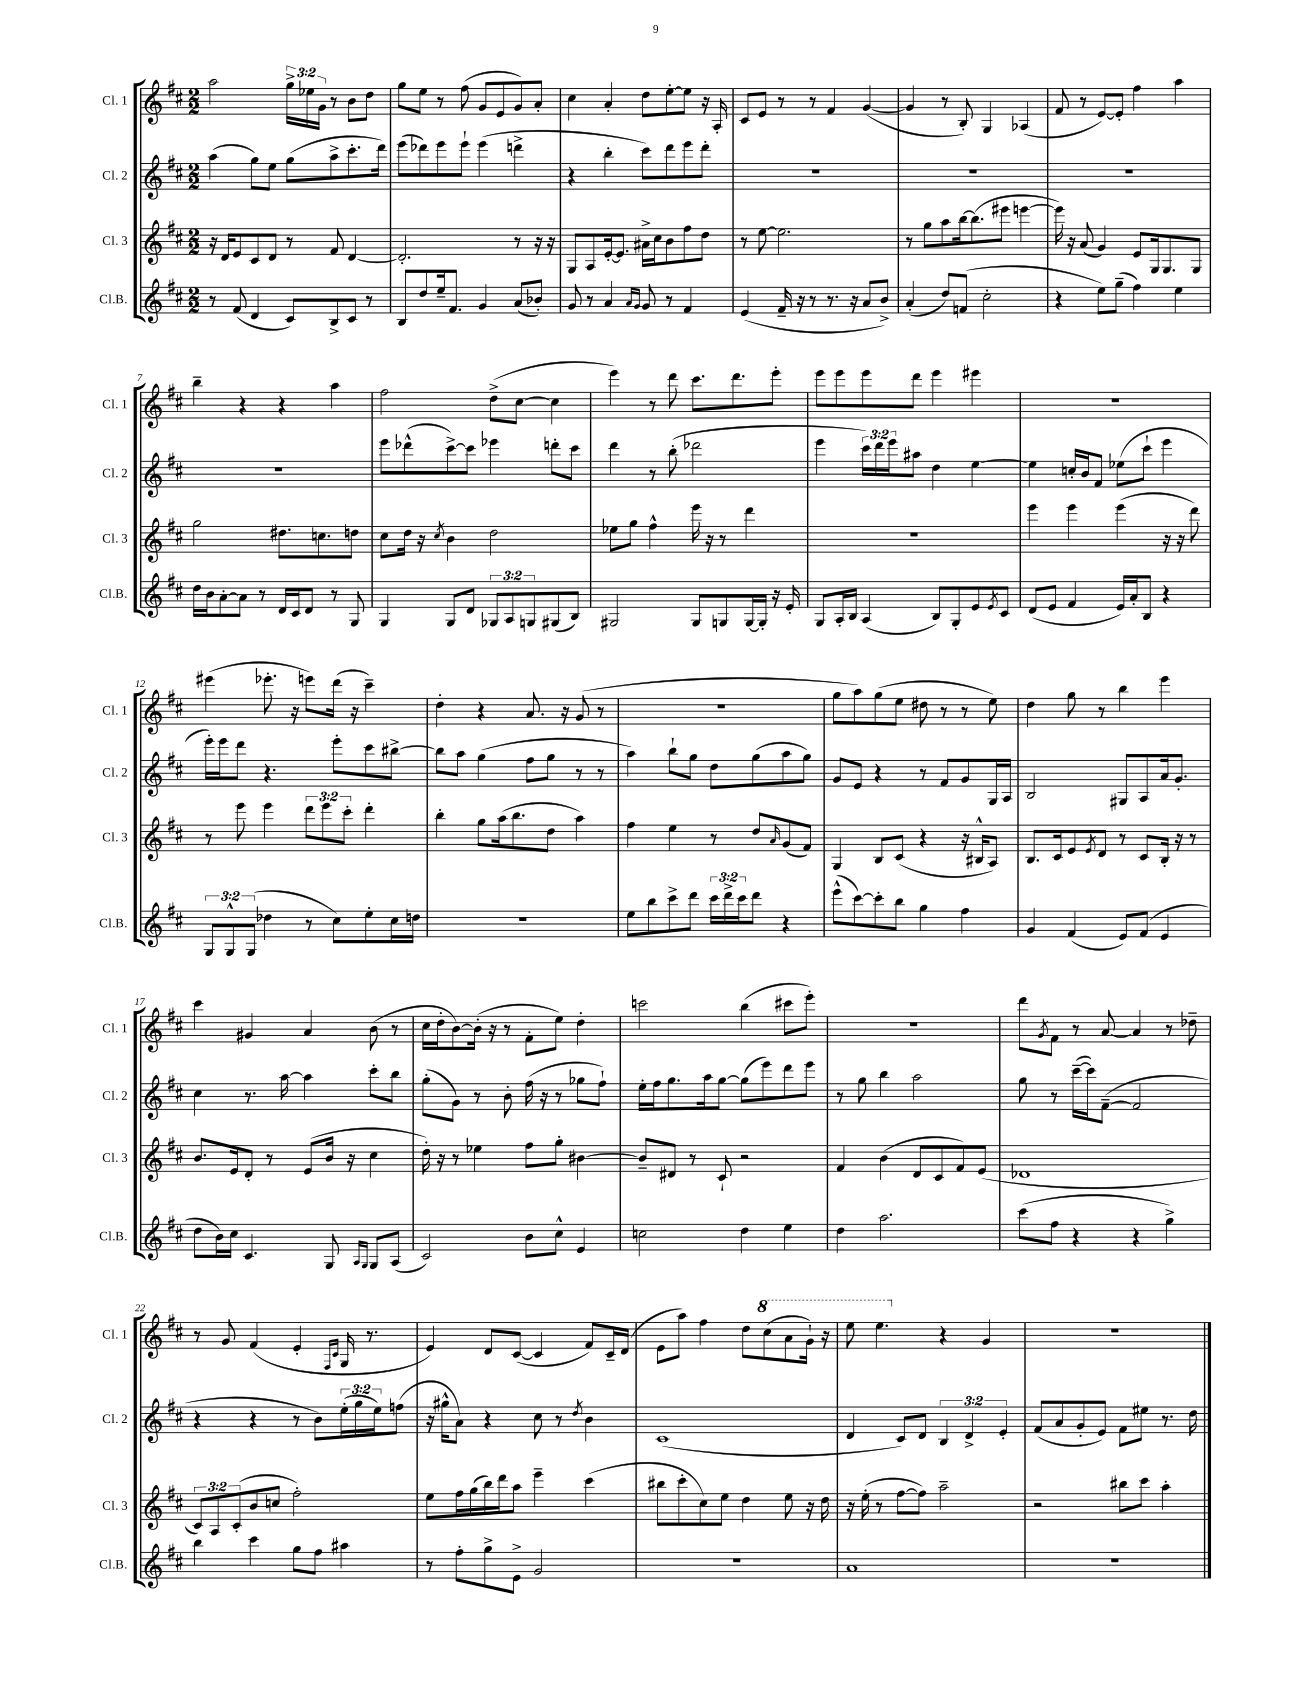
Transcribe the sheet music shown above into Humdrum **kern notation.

**kern	**kern	**kern	**kern
*part4	*part3	*part2	*part1
*staff4	*staff3	*staff2	*staff1
*I"Cl.B.	*I"Cl. 3	*I"Cl. 2	*I"Cl. 1
*I'Cl.B.	*I'Cl. 3	*I'Cl. 2	*I'Cl. 1
*clefG2	*clefG2	*clefG2	*clefG2
*k[f#c#]	*k[f#c#]	*k[f#c#]	*k[f#c#]
*M2/2	*M2/2	*M2/2	*M2/2
=1	=1	=1	=1
8r	16r	(4aa\	2aa\
.	16d/KL	.	.
(8f#/	8e/	.	.
4d/	8c#/	8gg\L)	.
.	8d/J	8ee\J	.
8c#/L)	8r	(8gg\L	24gg^\LL
.	.	.	24ee-X\
.	.	.	24g\JJ
8B^/	8f#/	8aa^\	8r
8c#/J	[4d/	8.ccc#'\	8b\L
8r	.	.	8dd\J
.	.	16ddd\Jk)	.
=2	=2	=2	=2
8B/L	2.d'/]	(8eee\L	8gg\L
8dd/	.	8ddd-X\)	8ee\J
16ee~/k	.	8eee\	8r
8.f#/J	.	.	.
.	.	8eee`\J	(8ff#\
4g/	.	(4eee\	8g/L
.	.	.	8e/
(8a/L	8r	4dddn^\	8g/)
8b-X'/J)	16r	.	8a'/J
.	16r	.	.
=3	=3	=3	=3
8g/	8G/L	4r	4cc#\
8r	8A/	.	.
4a/	[16e'/k	4bb'\	4a'/
.	8.e/J]	.	.
16qqa/LL	.	.	.
16qqg/JJ	.	.	.
8g/	16a#X^\LL	8ccc#\L)	8dd\L
.	16cc#\J	.	.
8r	8b\	8ddd\	[8ee'\
4f#/	8ff#\	8eee\	8ee\J]
.	8dd\J	8ddd'\J	16r
.	.	.	16A'/
=4	=4	=4	=4
(4e/	8r	1r	8c#/L
.	[8ee\	.	8e/J
16f#~/	2.ee\]	.	8r
16r	.	.	.
8r	.	.	8r
8.r	.	.	4f#/
16r	.	.	.
8a/L	.	.	([4g/
8b^/J)	.	.	.
=5	=5	=5	=5
(4a'/	8r	1r	4g/]
.	8gg\L	.	.
8dd/L)	8aa\	.	8r
(8fn/J	[16bb\k	.	8B'/)
.	(8.bb\]	.	.
2cc#'\	.	.	4G/
.	8eee#X\J	.	.
.	[4eeen\	.	(4A-X/
=6	=6	=6	=6
4r	16eee\])	1r	8f#/
.	16r	.	.
.	(8a/	.	8r
8ee\L)	4g/)	.	[8e/L)
(8gg~\J	.	.	8e'/J]
4ff#\)	8e/L	.	4ff#\
.	16G/k	.	.
.	8.G/	.	.
4ee\	.	.	4aa\
.	8G/J	.	.
!!LO:LB:g=z
=7	=7	=7	=7
16dd\LL	2gg\	1r	4bb~\
16b\J	.	.	.
[8a'\	.	.	.
8a\J]	.	.	4r
8r	.	.	.
16d/LL	8.dd#X\L	.	4r
16c#/J	.	.	.
8d/J	.	.	.
.	8.ccn\	.	.
8r	.	.	4aa\
8G/	8ddn\J	.	.
=8	=8	=8	=8
4G/	8cc#\L	8eee\L	2ff#\
.	16dd\Jk	(8ddd-X^^\	.
.	16r	.	.
.	8qcc#/	.	.
8G/L	4b\	[8ccc#^\)	.
8d/J	.	8ccc#\J]	.
12G-X/L	2dd\	4eee-X\	(8dd^\L
12A/	.	.	.
.	.	.	[8cc#\J
12Gn/	.	.	.
(8G#X/	.	8dddn'\L	4cc#\]
8B/J)	.	8ccc#\J	.
=9	=9	=9	=9
2G#X/	8ee-X\L	4ddd\	4eee\)
.	8gg\J	.	.
.	4ff#^^\	8r	8r
.	.	(8bb'\	8ddd\
8G#/L	16eee\	2ddd-X\	8.ccc#\L
.	16r	.	.
8Gn/	8r	.	.
.	.	.	8.ddd\
[16G/L	4ddd\	.	.
16G'/JJ]	.	.	.
16r	.	.	8eee'\J
16e'/	.	.	.
=10	=10	=10	=10
8G/L	1r	4eee\	8eee\L
16A'/L	.	.	8eee\
16B/JJ	.	.	.
(4A/	.	24ccc#\LL)	8eee\
.	.	24ddd\	.
.	.	24eee\J	.
.	.	8aa#X\J	8ddd\J
8B/L)	.	4dd\	4eee\
8G'/	.	.	.
8e/	.	[4ee\	4eee#X\
8qe/	.	.	.
8c#/J	.	.	.
=11	=11	=11	=11
(8d/L	4eee\	4ee\]	1r
8e/J	.	.	.
4f#/	4eee\	16ccn'/LL	.
.	.	16b/J	.
.	.	8f#/J	.
16e/LL)	(4eee\	(8ee-X\L	.
16a'/J	.	.	.
8B/J	.	8ccc#`\J	.
4r	16r	4eee\	.
.	16r	.	.
.	8ddd\)	.	.
!!LO:LB:g=z
=12	=12	=12	=12
12G/L	8r	16eee'\LL)	(4eee#X\
.	.	16eee\J	.
12G^^/	.	.	.
.	8eee\	8ddd\J	.
(12G/J	.	.	.
4dd-X\	4eee\	4.r	8.eee-X'\
.	.	.	16r
8r	12ddd\L	.	8eeen\L)
.	12eee\	.	.
8cc#\L)	.	8eee'\L	(16ddd\Jk
.	12ccc#'\J	.	.
.	.	.	16r
8ee'\	4ddd'\	8ccc#\	4ccc#~\)
16cc#\L	.	[8bb#X^\J	.
16ddn\JJ	.	.	.
=13	=13	=13	=13
1r	4bb'\	8bb#\L]	4dd'\
.	.	8aa\J	.
.	8gg\L	(4gg\	4r
.	(16aa\k	.	.
.	8.bb\	.	.
.	.	8ff#\L	8.a/
.	8dd\J	8gg\J	.
.	.	.	16r
.	4aa\)	8r	(8g/
.	.	8r	8r
=14	=14	=14	=14
8ee\L	4ff#\	4aa\)	1r
8bb\	.	.	.
8ccc#^\	4ee\	8bb`\L	.
8ddd\J	.	8gg\J	.
24ccc#\LL	8r	8dd\L	.
24ddd^\	.	.	.
24ccc#\J	.	.	.
8ddd\J	8dd/L	(8gg\	.
.	16qqa/	.	.
4r	(8g/	8aa\	.
.	8f#/J)	8gg\J)	.
=15	=15	=15	=15
(8eee^^\L	4G/	8g/L	8gg\L
[8ccc#\)	.	8e/J	8aa\)
8ccc#'\]	8B/L	4r	(8gg\
8bb\J	(8c#/J	.	8ee\J
4gg\	4r	8r	8dd#X\
.	.	8f#/L	8r
4ff#\	16r	8g/	8r
.	16B#X^^/KL	.	.
.	8A/J)	16G/L	8ee\)
.	.	16A/JJ	.
=16	=16	=16	=16
4g/	8.B/L	2B/	4dd\
.	16c#/k	.	.
(4f#/	8e/	.	8gg\
.	8qe/	.	.
.	8d/J	.	8r
8e/L)	8r	8G#X/L	4bb\
(8f#/J	8c#/L	8A/	.
4e/	16B'/Jk	16a/k	4eee\
.	16r	8.g'/J	.
.	8r	.	.
!!LO:LB:g=z
=17	=17	=17	=17
8dd\L	8.b/L	4cc#\	4ccc#\
16b\L)	.	.	.
16cc#\JJ	16e/k	.	.
4.c#/	8d'/J	8.r	4g#X/
.	8r	.	.
.	.	[16aa\	.
.	(8e/L	4aa\]	4a/
8G/	16b/Jk	.	.
.	16r	.	.
16qqA/LL	.	.	.
16qqG/JJ	.	.	.
8G/L	4cc#\	8ccc#'\L	(8b\
(8A/J	.	8bb\J	8r
=18	=18	=18	=18
2c#/)	16dd'\)	(8gg'\L	16cc#\LL
.	16r	.	16dd'\J
.	8r	8g\J)	[8b\)
.	4ee-X\	8r	(16b'\Jk]
.	.	.	16r
.	.	8b'\	8r
8b\L	8ff#\L	(16ff#\	8f#'\L
.	.	16r	.
8cc#^^\J	8gg'\J	8r	8ee\J)
4e/	[4b#X\	8gg-X\L	4dd'\
.	.	8ff#`\J)	.
=19	=19	=19	=19
2ccn\	8b#~/L]	16ee'\LL	2cccn\
.	.	16ff#\J	.
.	8d#X/J	8.gg\	.
.	8r	.	.
.	.	16aa\k	.
.	8c#`/	[8gg\J	.
4dd\	2r	(8gg\L]	(4bb\
.	.	8eee\)	.
4ee\	.	8ddd\	8ccc#X\L
.	.	8eee\J	8eee'\J)
=20	=20	=20	=20
4dd\	4f#/	8r	1r
.	.	8gg\	.
2.aa\	(4b\	4bb\	.
.	8d/L	2aa\	.
.	8c#/	.	.
.	8f#/)	.	.
.	(8e/J	.	.
=21	=21	=21	=21
(8ccc#\L	1d-X	8gg\	8ddd\L
.	.	.	8qg/
8ff#\J	.	8r	8f#\J
4r	.	([16ccc#~\LL	8r
.	.	16ccc#\J])	.
.	.	([8f#~\J	[8a/
4r	.	2f#/]	4a/]
4gg^\)	.	.	8r
.	.	.	8dd-X~\
!!LO:LB:g=z
=22	=22	=22	=22
4bb\	12c#/L)	4r	8r
.	12A/	.	.
.	.	.	8g/
.	(12c#'/	.	.
4ccc#\	8b/	4r	(4f#/
.	8ccn/J	.	.
8gg\L	2ff#'\)	8r	4e'/
8ff#\J	.	8b\L)	.
.	.	.	16qqF#/LL
.	.	.	16qqc#/JJ
4aa#X\	.	(24ee'\L	16G/
.	.	24gg\	.
.	.	.	8.r
.	.	24ee\J)	.
.	.	(8ffn\J	.
=23	=23	=23	=23
8r	8ee\L	16r	4e/)
.	.	16gg#X^^\KL	.
8ff#'\L	16ff#\L	8a\J)	.
.	(16gg\	.	.
8gg^\	16bb\)	4r	8d/L
.	16ddd\J	.	.
8e^\J	8aa\J	.	([8c#/J
2g/	4eee~\	8cc#\	4c#/]
.	.	8r	.
.	.	8qdd/	.
.	(4ccc#\	4b\	8f#/L)
.	.	.	16c#~/L
.	.	.	(16d/JJ
=24	=24	=24	=24
1r	8bb#X\L	(1c#	8e\L
.	8ccc#'\	.	8aa\J)
.	8cc#\)	.	4ff#\
.	8ee\J	.	.
.	4dd\	.	8dd\L
*	*	*	*8va
.	.	.	(8ccc#\
.	8ee\	.	8aa\
.	16r	.	16gg`\Jk)
.	16dd\	.	16r
=25	=25	=25	=25
1a	16r	4d/	8eee\
.	(16ee'\	.	.
.	8r	.	4.eee\
.	[8ff#\L	8c#/L)	.
.	8ff#\J])	8d/J	.
*	*	*	*X8va
.	2aa~\	6B/	4r
.	.	6d^/	.
.	.	.	4g/
.	.	6e'/	.
=26	=26	=26	=26
1r	2r	(8f#/L	1r
.	.	8a/	.
.	.	8g'/	.
.	.	8e/J)	.
.	8bb#X\L	8f#\L	.
.	8ccc#\J	8ee#X\J	.
.	4aa'\	8.r	.
.	.	16dd\	.
==	==	==	==
*-	*-	*-	*-
